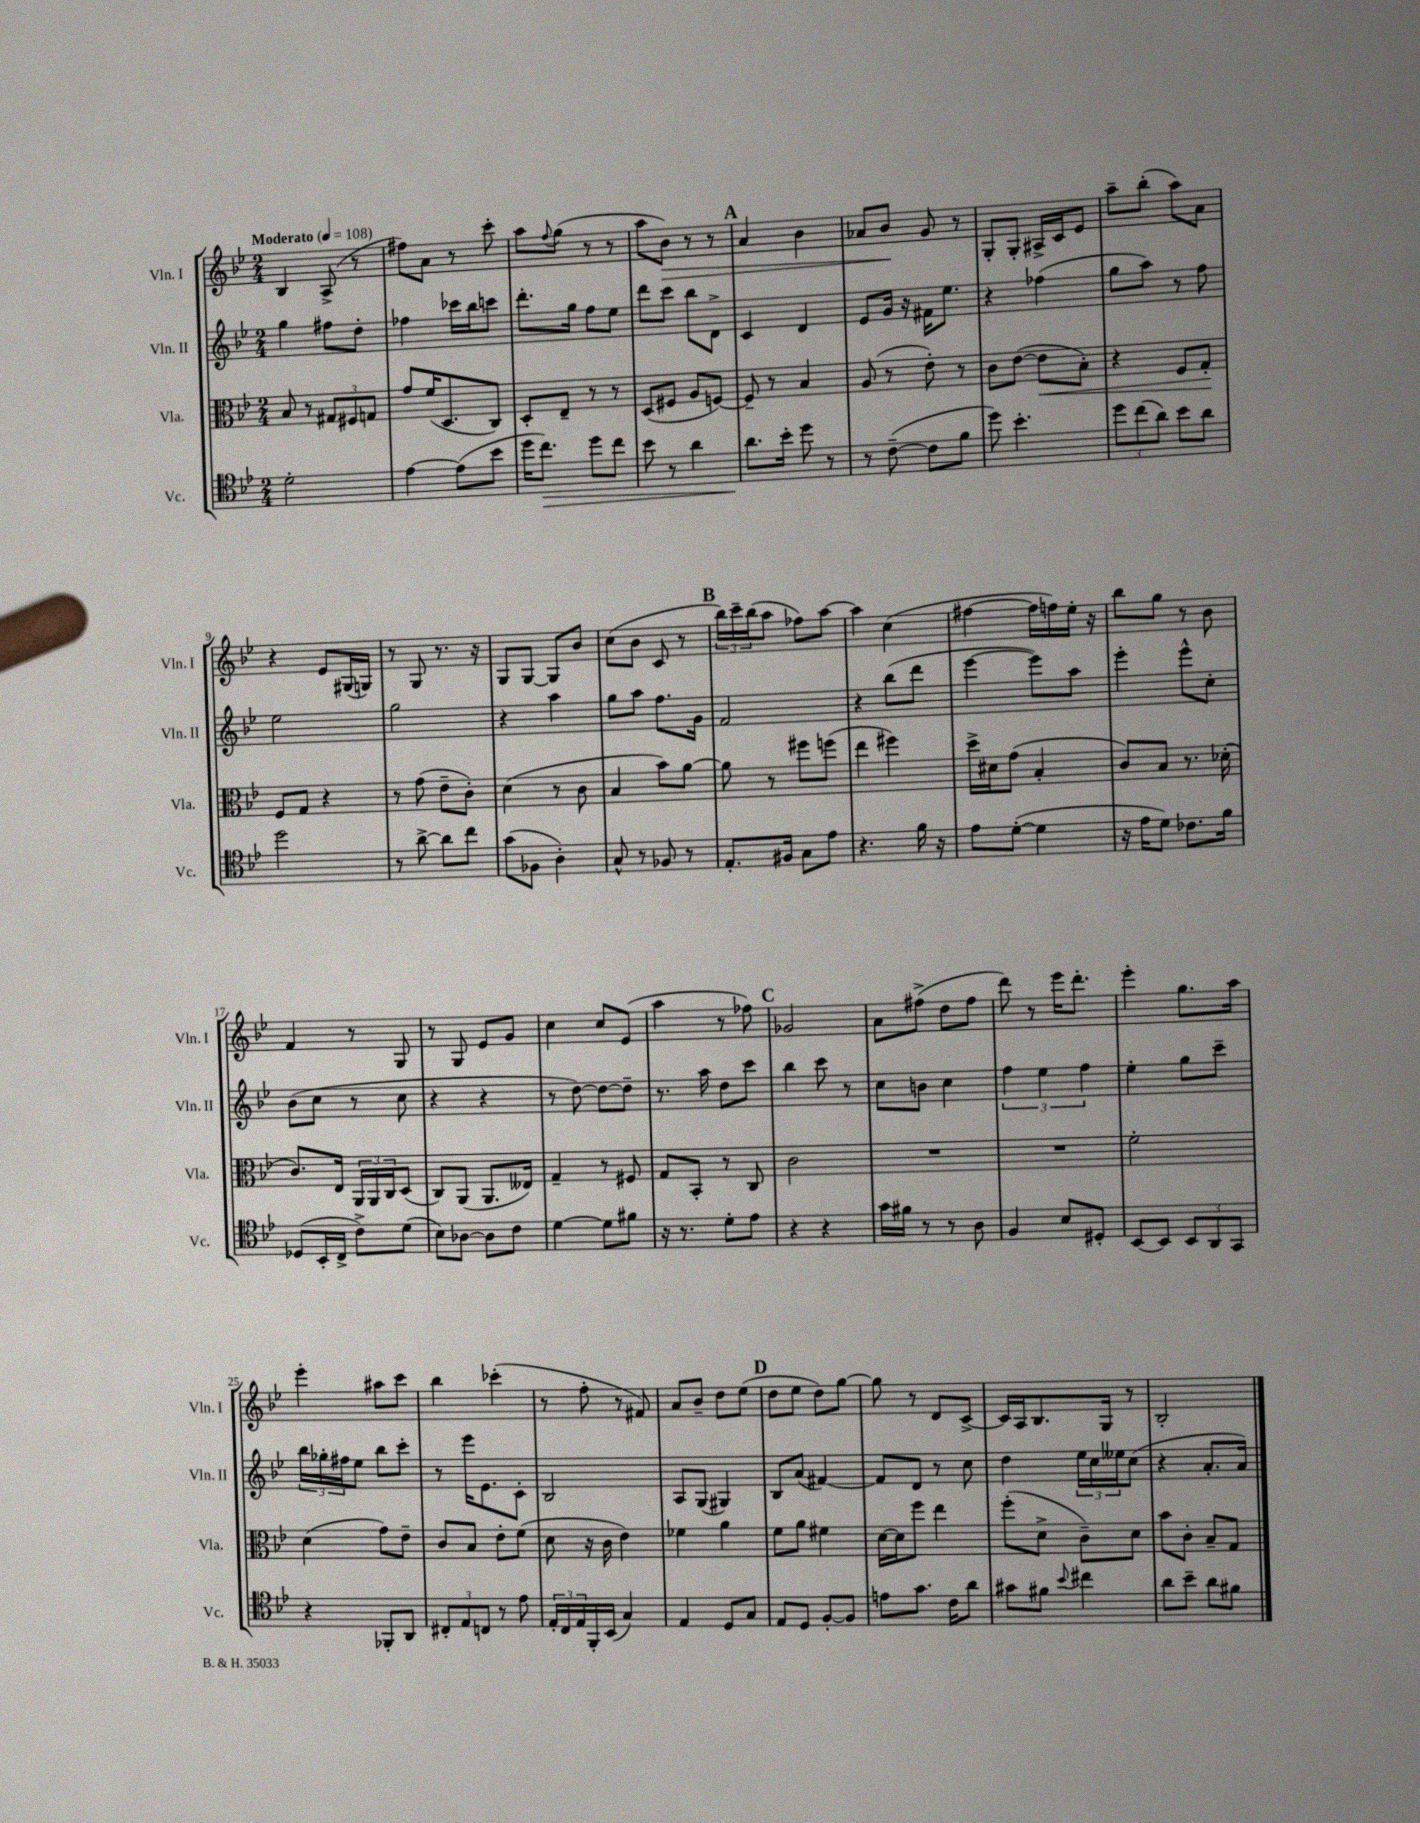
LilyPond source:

<<
\new StaffGroup <<
\new Staff = "s0" \with { instrumentName = "Vln. I" shortInstrumentName = "Vln. I" } {
    \clef treble \key bes \major \numericTimeSignature \time 2/4 \tempo "Moderato" 4 = 108
    bes4 a8->( r8 |
    fis''8) a'8 r8 c'''8-. |
    a''8 \appoggiatura { f''8 } g''8( r8 r8 |
    a''8 bes'8\>) r8 r8 |
    \mark \markup { \bold "A" } a'4 bes'4 |
    aes'8 bes'8\! g'8 r8 |
    g8-. g8-. ais16-> c'16 ees'8 |
    a''8-- bes''8-.( a''8) a'8 |
    r4 ees'8 gis16( g16) |
    r8 g8 r8. r16 |
    g8 g8~ g8 bes'8 |
    c''8( bes'8 c'8 r8 |
    \mark \markup { \bold "B" } \tuplet 3/2 { bes''16) c'''16-- bes''16( } a''8 fes''8) a''8~ |
    a''4 c''4( |
    fis''4~ fis''16 f''16) ees''16-. r16 |
    bes''8 g''8 r8 bes'8 |
    f'4 r8 g8 |
    r8 g8 ees'8 g'8 |
    c''4 c''8 ees'8( |
    a''4 r8 fes''8) |
    \mark \markup { \bold "C" } ges'2 |
    a'8 fis''8->( d''8 fis''8 |
    d'''8) r8 ees'''16 d'''8.-. |
    ees'''4-. g''8. a''16 |
    ees'''4-. ais''8 c'''8 |
    bes''4 ces'''4-.( |
    r8 f''8-. r8 fis'8) |
    a'8 bes'8-- d''8 ees''8( |
    \mark \markup { \bold "D" } d''8 ees''8 d''8) g''8~ |
    g''8 r8 d'8 c'8~-> |
    c'16 a16 bes8. g16 r8 |
    bes2-. \bar "|." |
}
\new Staff = "s1" \with { instrumentName = "Vln. II" shortInstrumentName = "Vln. II" } {
    \clef treble \key bes \major \numericTimeSignature \time 2/4
    g''4 fis''8 d''8-. |
    fes''4 ces'''16 bes''16 c'''8 |
    d'''8.-. g''16 f''8 ees''8 |
    d'''8 c'''8 bes''8 d'8-> |
    \mark \markup { \bold "A" } c'4 d'4 |
    ees'8 g'16 r16 fis'16 ees''8. |
    r4 fes''4( |
    g''8 a''8) r8 f''8 |
    ees''2 |
    g''2 |
    r4 a''4 |
    g''8 a''8 f''8. g'16 |
    \mark \markup { \bold "B" } f'2 |
    r4 bes''8( d'''8 |
    ees'''4~ ees'''8) a''8 |
    ees'''4-. ees'''8-^ c''8-. |
    bes'8( c''8 r8 c''8 |
    r4 r4 |
    r8 d''8~) d''8~ d''8-- |
    r8. a''16 d''8 c'''8 |
    \mark \markup { \bold "C" } bes''4 c'''8 r8 |
    c''8 b'8 c''4 |
    \tuplet 3/2 { f''4 ees''4 f''4 } |
    ees''4-. g''8 c'''8-- |
    \tuplet 3/2 { bes''16 ges''16-. fis''16 } ees''8 bes''8 c'''8-. |
    r8 ees'''16 ees'8. c'8-. |
    bes2 |
    a8 g8( gis4) |
    \mark \markup { \bold "D" } bes8 a'8( fis'4~) |
    fis'8 d'8 r8 c''8 |
    d''4 \tuplet 3/2 { ees''16 c''16 eeses''16 } c''8( |
    r4 a'8.-. a'16) \bar "|." |
}
\new Staff = "s2" \with { instrumentName = "Vla." shortInstrumentName = "Vla." } {
    \clef alto \key bes \major \numericTimeSignature \time 2/4
    bes8 r8 \tuplet 3/2 { gis8 fis8 g8 } |
    g'8 f'16( d8. c8) |
    d8-. ees8-- r8 r8 |
    d8( fis8 a8 f8~) |
    \mark \markup { \bold "A" } f8-- r8 bes4 |
    a8( r8 ees'8-.) r8 |
    c'8 ees'8~( ees'8\< bes8-.) |
    r4 f8 g8-.\! |
    f8 g8 r4 |
    r8 g'8( ees'8-- c'8-.) |
    d'4( r8 c'8 |
    bes4 bes'8) a'8~ |
    \mark \markup { \bold "B" } a'8 r8 fis''8 f''8( |
    ees''4 fis''4) |
    d''16-> dis'16 g'8( bes4-. |
    c'8) bes8 r8. des'16-.( |
    c'8.) ees16 \tuplet 3/2 { a,16 a,16 c16 } d8( |
    c8) a,8( a,8. eeses16) |
    g4-- r8 fis8 |
    g8 bes,8-. r8 c8 |
    \mark \markup { \bold "C" } c'2 |
    R2 |
    R2 |
    f'2-. |
    d'4( g'8) ees'8-- |
    c'8 bes8 ees'8-. f'8( |
    d'8 r16 c'16 ees'4) |
    fes'4 a'4 |
    \mark \markup { \bold "D" } f'8 a'8 fis'4 |
    d'16~ d'16 f''8 ees''4 |
    f''8-.( d'8-> c'8--) d'8 |
    bes'8 c'8-. bes8-- g8 \bar "|." |
}
\new Staff = "s3" \with { instrumentName = "Vc." shortInstrumentName = "Vc." } {
    \clef tenor \key bes \major \numericTimeSignature \time 2/4
    d'2-. |
    ees'4~ ees'8( bes'8 |
    d''16 c''8.\>) d''8 c''8 |
    bes'8 r8 a'4 |
    \mark \markup { \bold "A" } a'8.\! bes'16-. d''8 r8 |
    r8 c'8~--( c'8 f'8 |
    d''8) bes'4.-. |
    \tuplet 3/2 { d''8 c''8( a'8) } bes'8 a'8 |
    d''2 |
    r8 a'8~-> a'8 c''8 |
    g'8( fes8 a4-.) |
    g8-^ r8 fes8 r8 |
    \mark \markup { \bold "B" } ees8.-. fis16 g8 ees'8 |
    r4. f'16 r16 |
    ees'8 d'8~-.( d'4 |
    r16 ees'16 d'8) ces'8. f'16 |
    des8( bes,16-. c16-> c'8->) d'8( |
    bes8) aes8~ aes8 c'8 |
    d'4~ d'8 fis'8 |
    r16 r8. d'8-. ees'8 |
    \mark \markup { \bold "C" } r4 r4 |
    g'16 fis'16 r8 r8 a8 |
    f4 bes8 dis8-. |
    bes,8~ bes,8 \tuplet 3/2 { bes,8 a,8 g,8 } |
    r4 fes,8-. a,8 |
    \tuplet 3/2 { cis8-. ees8 c8 } r8 ees'8 |
    \tuplet 3/2 { ees16-. c16 ees16 } f,16-. bes,16( g4) |
    ees4 d8 g8 |
    \mark \markup { \bold "D" } ees8 d8 f8~-. f8 |
    e'8 g'8. c'16 a'8 |
    gis'8 fis'8 \appoggiatura { bes'8 } cis''4 |
    a'8 bes'8-- a'8 fis'8 \bar "|." |
}
>>
>>
